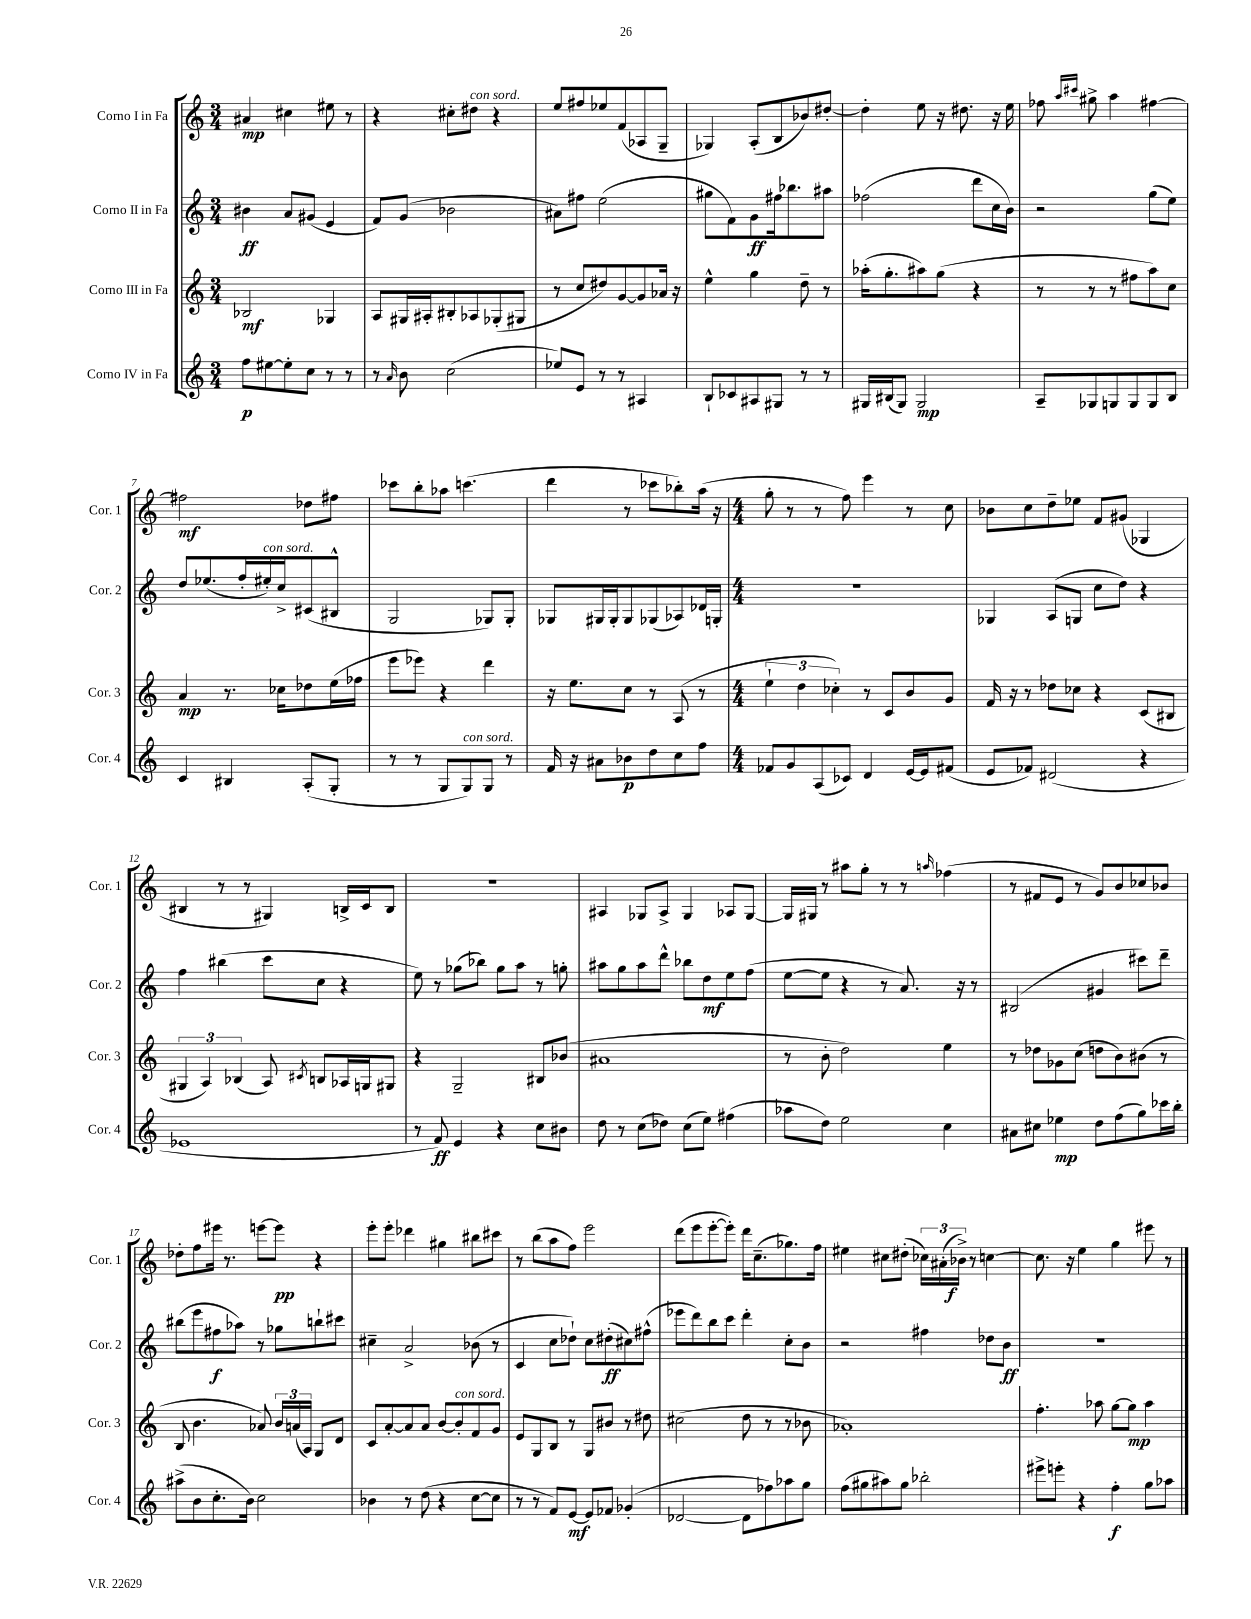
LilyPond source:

<<
\new StaffGroup <<
\new Staff = "s0" \with { instrumentName = "Corno I in Fa" shortInstrumentName = "Cor. 1" } {
    \clef treble \key c \major \numericTimeSignature \time 3/4
    \autoBeamOff ais'4\mp cis''4 eis''8 r8 |
    r4 cis''8[-. dis''8]^\markup { \italic "con sord." } r4 |
    e''8[ fis''8 ees''8 f'8( aes8 g8]-- |
    ges4) a8[-.( b8 bes'8) dis''8]~-. |
    dis''4-. e''8 r16 dis''8. r16 e''16 |
    fes''8 \grace { a''16[ cis'''16] } gis''8-> a''4 fis''4~ |
    fis''2\mf des''8[ fis''8] |
    ces'''8[ b''8-. aes''8] c'''4.( |
    d'''4 r8 ces'''8[ bes''8-.) a''16]( r16 |
    \numericTimeSignature \time 4/4 g''8-. r8 r8 f''8) e'''4 r8 c''8 |
    bes'8[ c''8 d''8-- ees''8] f'8[ gis'8]( ges4 |
    bis4 r8 r8 gis4) b16[-> c'16 b8] |
    R1 |
    ais4 ges8[ ais8]-> ges4 aes8[ ges8]~ |
    ges16[ gis16] r8 ais''8[ g''8]-. r8 r8 \grace { a''16 } fes''4( |
    r8 fis'8[ e'8] r8 g'8[) b'8 ces''8 bes'8] |
    des''8[-. f''8 eis'''16] r8. e'''8[~ e'''8]\pp r4 |
    e'''8[-. e'''8]-. des'''4 gis''4 bis''8[ cis'''8] |
    r8 b''8[( a''8 f''8]) e'''2 |
    d'''8[( e'''8 e'''8~-. e'''8]-.) d'''16[ c''8.--( ges''8.) f''16] |
    eis''4 cis''8[ dis''8]-.( \tuplet 3/2 { ces''16[) ais'16-.( bes'16]->\f) } r8 c''4~ |
    c''8. r16 e''4 g''4 eis'''8 r8 \bar "|." |
}
\new Staff = "s1" \with { instrumentName = "Corno II in Fa" shortInstrumentName = "Cor. 2" } {
    \clef treble \key c \major \numericTimeSignature \time 3/4
    \autoBeamOff bis'4\ff a'8[ gis'8]( e'4 |
    f'8[) g'8]( bes'2 |
    ais'8[) fis''8] e''2( |
    gis''8[ f'8) g'8\ff fis''16 bes''8. ais''8] |
    fes''2( d'''8[ c''16 b'16]) |
    r2 g''8[( e''8]) |
    d''8[ ees''8.( f''16-. eis''16-.^\markup { \italic "con sord." }) c''16-> cis'8( bis8]-^ |
    g2 ges8[) ges8]-. |
    ges8[ gis16 gis16-. gis8 ges8( aes8) des'16 g16]-. |
    \numericTimeSignature \time 4/4 R1 |
    ges4 a8[( g8] c''8[ d''8]) r4 |
    f''4 bis''4( c'''8[ c''8] r4 |
    e''8) r8 ges''8[( bes''8]) ges''8[ a''8] r8 g''8-. |
    ais''8[ g''8 ais''8 d'''8]-^ bes''8[ d''8\mf e''8 f''8]( |
    e''8[~ e''8] r4 r8 a'8.) r16 r8 |
    bis2( gis'4 cis'''8[) d'''8]-- |
    bis''8[( e'''8 fis''8\f aes''8]) r8 ges''8[ b''8-! cis'''8] |
    cis''4-- a'2-> bes'8( r8 |
    c'4 c''8[ des''8]-!) c''8[ dis''8-.\ff( cis''8) fis''8]-^( |
    ees'''8[ d'''8) b''8 c'''8] d'''4-. c''8[-. b'8] |
    r2 fis''4 des''8[ b'8]\ff |
    R1 \bar "|." |
}
\new Staff = "s2" \with { instrumentName = "Corno III in Fa" shortInstrumentName = "Cor. 3" } {
    \clef treble \key c \major \numericTimeSignature \time 3/4
    \autoBeamOff bes2\mf ges4 |
    a8[ gis16 ais16-. bis8-. aes8 ges8-.( gis8] |
    r8 c''8[ dis''8) g'8~ g'8 aes'16] r16 |
    e''4-^ g''4 d''8-- r8 |
    aes''16[-.( g''8.-. ais''8) g''8]( r4 |
    r8 r8 r8 fis''8[ a''8) c''8] |
    a'4\mp r8. ces''16[ des''8 e''16( fes''16] |
    e'''8[ ees'''8]) r4 d'''4 |
    r16 e''8.[ c''8] r8 a8( r8 |
    \numericTimeSignature \time 4/4 \tuplet 3/2 { e''4-! d''4 ces''4-.) } r8 c'8[ b'8 g'8] |
    f'16 r16 r8 des''8[ ces''8] r4 c'8[( bis8] |
    \tuplet 3/2 { gis4 a4) bes4( } a8) \acciaccatura { cis'8 } b8[ aes16 g16 gis8] |
    r4 g2-- bis8[ bes'8]( |
    ais'1 |
    r8 b'8-. d''2) e''4 |
    r8 des''8[ ges'8 c''8]( d''8[ b'8) bis'8]( r8 |
    b8 b'4. aes'8) \tuplet 3/2 { b'16[ a'16( a16]) } g8[ d'8] |
    c'8[ a'8~-. a'8 a'8] b'8[~ b'8-.^\markup { \italic "con sord." } f'8 g'8] |
    e'8[ g8 b8] r8 g8[ bis'8] r8 dis''8 |
    cis''2( d''8 r8 r8 bes'8 |
    aes'1-.) |
    f''4.-. aes''8 g''8[~ g''8]\mp aes''4 \bar "|." |
}
\new Staff = "s3" \with { instrumentName = "Corno IV in Fa" shortInstrumentName = "Cor. 4" } {
    \clef treble \key c \major \numericTimeSignature \time 3/4
    \autoBeamOff f''8[\p eis''8~ eis''8-. c''8] r8 r8 |
    r8 \grace { a'16 } b'8 c''2( |
    ees''8[) e'8] r8 r8 ais4 |
    b8[-! ces'8 ais8 gis8] r8 r8 |
    gis16[ bis16( gis8]) gis2\mp |
    a8[-- ges8 g8 g8 g8 b8] |
    c'4 bis4 a8[-.( g8]-. |
    r8 r8 g8[ g8^\markup { \italic "con sord." }) g8] r8 |
    f'16 r16 ais'8[ bes'8\p d''8 c''8 f''8] |
    \numericTimeSignature \time 4/4 fes'8[ g'8 a8( ces'8]) d'4 e'16[~ e'16 fis'8]( |
    e'8[ fes'8]) dis'2( r4 |
    ees'1 |
    r8 f'8\ff) e'4 r4 c''8[ bis'8] |
    d''8 r8 c''8[( des''8]) c''8[( e''8]) fis''4( |
    aes''8[ d''8]) e''2 c''4 |
    ais'8[ cis''8] ees''4\mp d''8[ f''8( g''8) ces'''16 b''16]-. |
    ais''8[->( b'8 c''8.-. b'16]) c''2 |
    bes'4 r8 d''8( r4 c''8[~ c''8] |
    r8 r8 f'8[) e'8]~\mf e'8[ fes'8] ges'4-.( |
    des'2~ des'8[ fes''8) aes''8 g''8] |
    f''8[( gis''8 ais''8) gis''8] bes''2-. |
    eis'''8[-> e'''8]-. r4 f''4-.\f g''8[ aes''8] \bar "|." |
}
>>
>>
